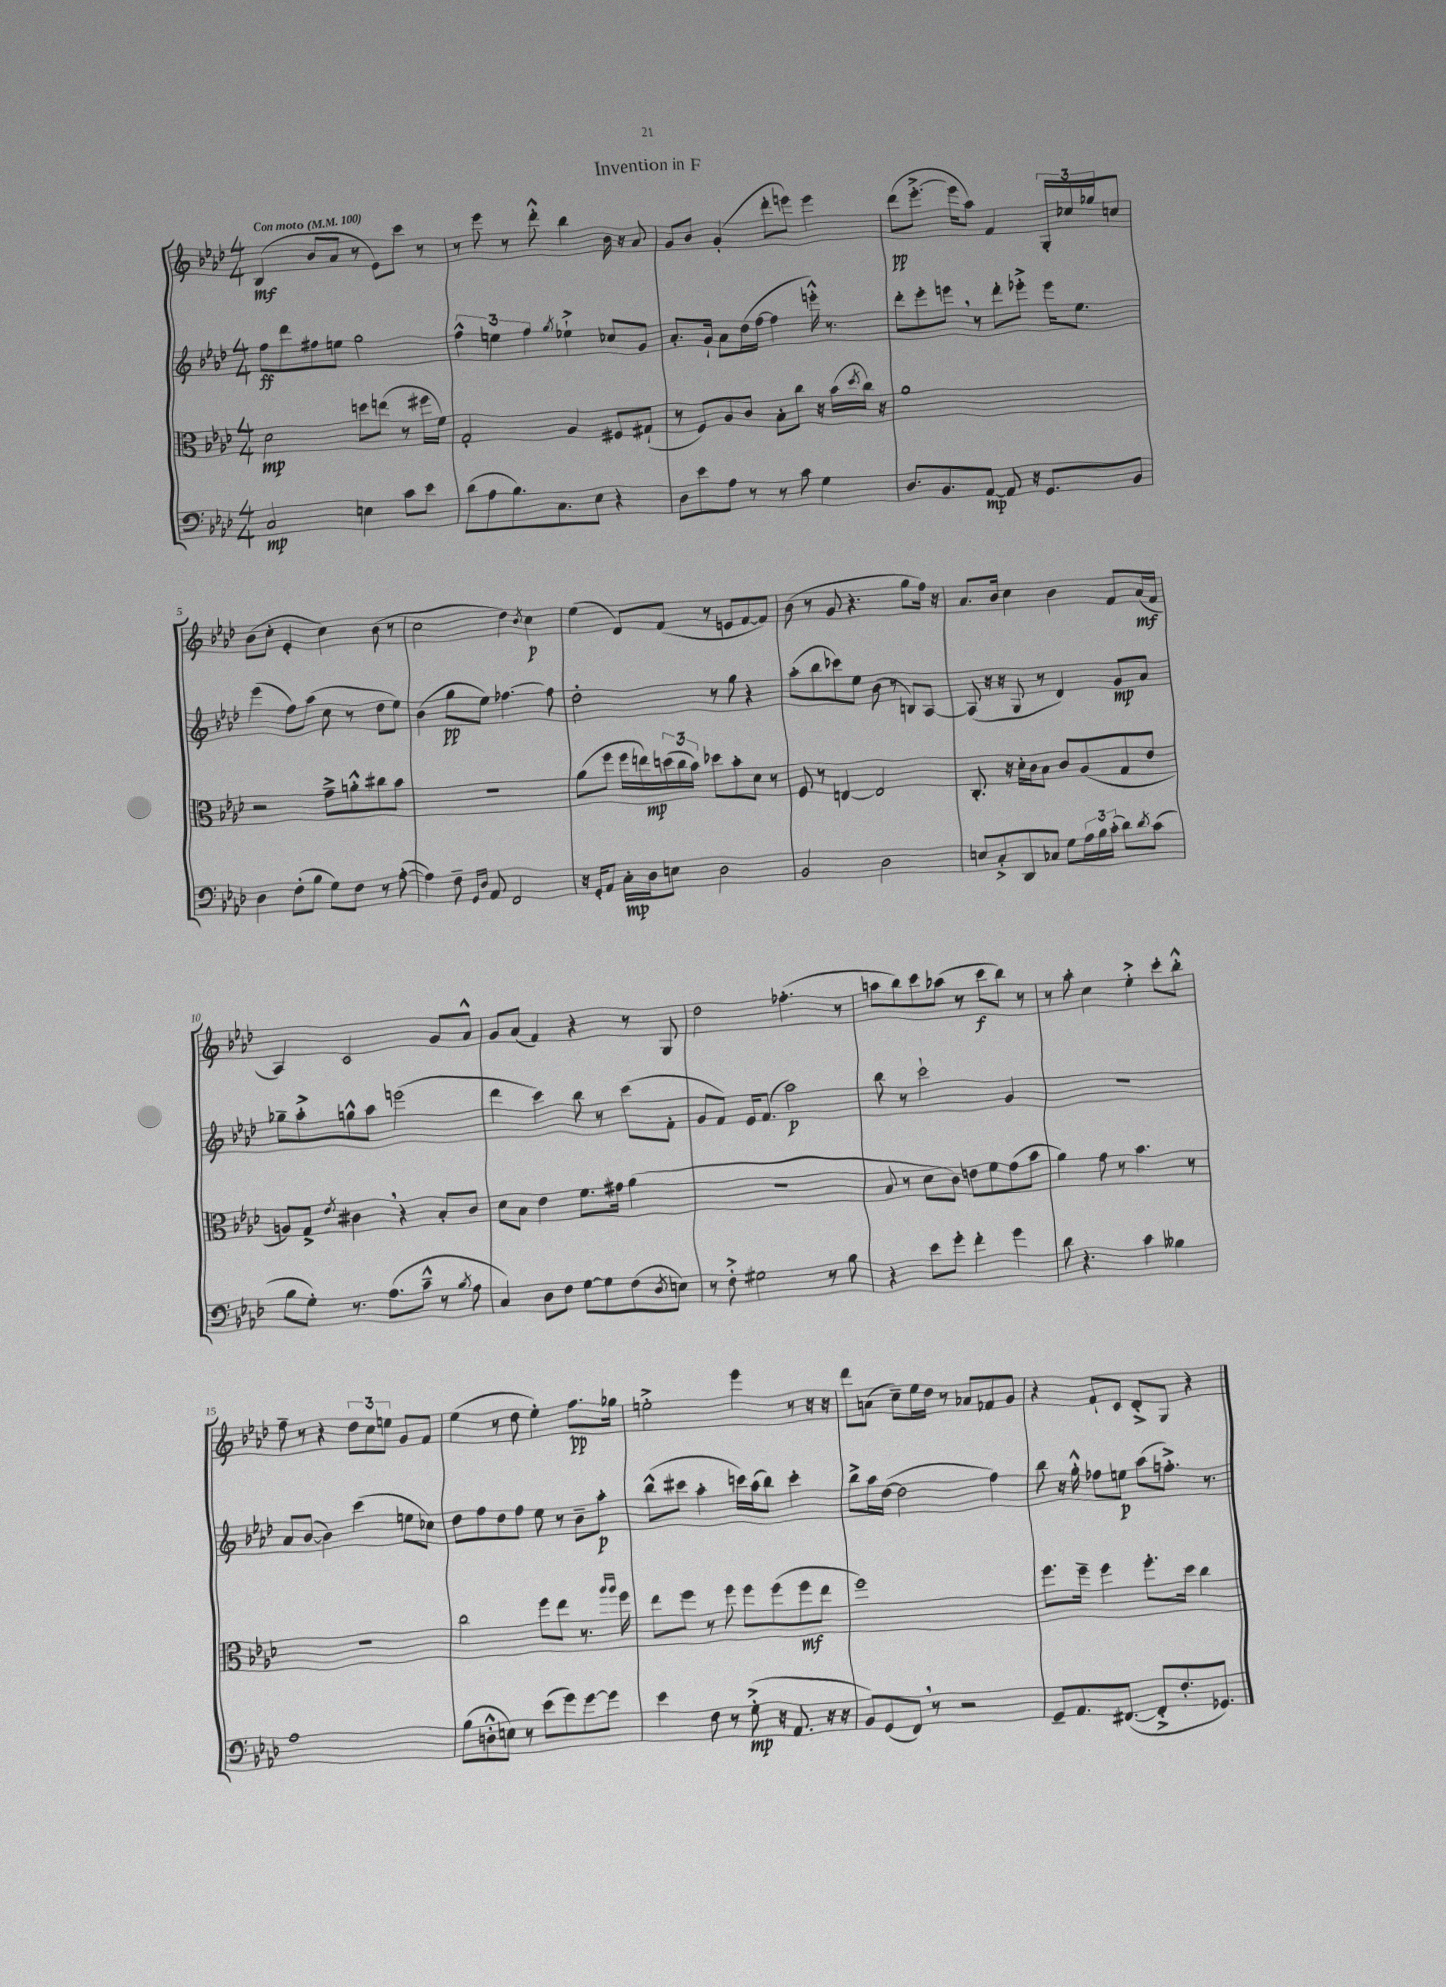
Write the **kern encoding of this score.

**kern	**kern	**kern	**kern
*staff4	*staff3	*staff2	*staff1
*clefF4	*clefC3	*clefG2	*clefG2
*k[b-e-a-d-]	*k[b-e-a-d-]	*k[b-e-a-d-]	*k[b-e-a-d-]
*M4/4	*M4/4	*M4/4	*M4/4
*MM100	*MM100	*MM100	*MM100
2C	2d-	8ff	(4B-
.	.	8ddd-	.
.	.	8ff#	8b-
.	.	8ee	8a-
4E	8dd	2gg	8r
.	(8ee	.	8e-)
8c	8r	.	8ccc
8e-	16ff#	.	8r
.	16f)	.	.
=	=	=	=
(8d-	2G'	6ff^^	8r
8A-	.	.	8eee-
.	.	6ee	.
8.B-)	.	.	8r
.	.	6ff	.
.	.	.	8ddd-'^^
8.C	.	.	.
.	.	8qgg	.
.	4A-	4ee-`^	4bb-
8E-	.	.	.
4r	8F#	8cc-	16b-
.	.	.	16r
.	(8G#`	8g	8a-
=	=	=	=
8D-	8r	8.a-'	8g
8e-	8F)	.	8b-
.	.	16g`	.
8A-	8A-	8a-	(4g'
8r	8c	(16dd-	.
.	.	[16ff	.
8r	8B-'	4ff]	8ddd-'
8c	8cc	.	8eee)
4G	16r	16eee'^^)	4eee
.	(16b-	8.r	.
.	8qdd-	.	.
.	16cc)	.	.
.	16r	.	.
=	=	=	=
8.D-	1a-	8ddd-'	(8ddd-
.	.	8eee-'	[8.eee-'^
8.BB-	.	.	.
.	.	8eee	.
.	.	.	16eee-]
[8AA-	.	8r	8aa-)
8AA-]	.	8ddd-'	4f
16r	.	8eee-'^	.
8.GG	.	.	.
.	.	16eee-	24G'
.	.	.	24cc-
.	.	8.ee-	.
.	.	.	24gg-
8BB-	.	.	8cc
=	=	=	=
4D-	2r	(4eee-	(8b-
.	.	.	8cc'
(8F'	.	8ff)	4e-'
8B-	.	(8aa-	.
8G)	8g~^	8cc	4cc)
8F	8a'^^	8r	.
8r	8cc#	8dd-	(8b-
([8A-'	8b-	8ee-)	8r
=	=	=	=
4A-])	1r	(4b-	2cc
8F~	.	8gg	.
16qqGG	.	.	.
16qqD-	.	.	.
8AA-	.	8ee-)	.
2FF	.	[4.ff-	4dd-)
.	.	.	8qb-
.	.	.	4cc
.	.	8ff-]	.
=	=	=	=
16r	(8a-	2dd-'	(4ee-
16GG'	.	.	.
8AA-	8ff	.	.
16C'	16ff	.	8d-)
16D-	16ee)	.	.
8E	(24dd	.	(8f
.	24cc	.	.
.	24b-)	.	.
2D-	8dd-	8r	8r
.	8b-'	8gg	8e
.	8d-	4r	[8f
.	8r	.	8f])
=	=	=	=
2BB-	8F	(8aa-'	(8b-
.	8r	8bb-	8r
.	[4E	8ccc-)	8g
.	.	8ee-	4.r
2D-	2E]	(8b-	.
.	.	8r	.
.	.	8B)	8gg
.	.	[8A-	16ff)
.	.	.	16r
=	=	=	=
8E	8.C'	(8A-]	8.a-
8C'^	.	16r	.
.	16r	16r	16b-
8DD-	16d-'	8G	4cc
.	16c	.	.
8C-	8B-	8r	.
8G	8c	4d-)	4b-
24A-	(8A-	.	.
24B-	.	.	.
(24c'	.	.	.
8d-)	8G	8g	8f
8qd-	.	.	.
(8c	8e-	8a-	(16a-
.	.	.	16f
=	=	=	=
8B-	8A)	8gg-~	4A-)
8G')	8G^	8aa-'^	.
.	8qe-	.	.
8.r	4c#	8gg^^	2c
.	.	8aa-	.
(8.A-	.	.	.
.	4r	(2eee	.
8c~^^	.	.	.
8r	8B-'	.	8g
8qB-	.	.	.
8A-	8c#	.	8a-^^
=	=	=	=
4C)	8d-	4ddd-	8g
.	8B-	.	(8a-
8D-	4e-	4ccc)	4f)
8F	.	.	.
[8G	8.f	8bb-	4r
8G]	.	8r	.
.	16g#	.	.
(8F	(4a-	(8ccc	8r
8qD-	.	.	.
8E)	.	8f'	8G
=	=	=	=
8r	1r	8g	2dd-
8F'^	.	8f)	.
2G#	.	16e-	.
.	.	(8.f	.
.	.	2aa-)	(4.ff-'
8r	.	.	.
8B-	.	.	8r
=	=	=	=
4r	8B-	8bb-	8aa
.	8r	8r	8bb-)
8e-	8d-	2ccc`	8ccc
8g'	8c)	.	(8aa-
4f'	8e	.	8r
.	8f	.	8ccc
4g	(8g	4g	8bb-)
.	8b-	.	8r
=	=	=	=
8d-	4a-)	1r	8r
4.r	.	.	8aa-'
.	8g	.	4cc
.	8r	.	.
4c	4.b-	.	4ee-'^
4B--	.	.	8ccc'
.	8r	.	8bb-'^^
=	=	=	=
1A-	1r	8a-	8ff~
.	.	([8b-	8r
.	.	4b-])	4r
.	.	(4ccc	12dd-
.	.	.	12cc
.	.	.	12ee
.	.	8ee	8g
.	.	8cc-)	8f
=	=	=	=
(8B-	2cc	8dd-	(4ee-
8D'^^	.	8ff	.
8E)	.	8dd-	8r
8r	.	8ff	8dd-
(8e-	8ff	8ee-	4ee-')
8g)	8ee-	8r	.
[8g	8.r	8b-~	8.ff
8g]	.	8aa-'	.
.	16qqaa-	.	.
.	16qqaa-	.	.
.	16ff	.	16gg-
=	=	=	=
4e-	8ee-	(8bb-^^	2ee'^
.	8ff	8ccc#	.
8F	8r	4aa-'	.
8r	8ff	.	.
(8G'^	8ff	16ccc)	4eee-
.	.	(16aa-	.
16r	(8ff	8bb-)	.
8.AA-	.	.	.
.	8ff	4ccc'	8r
16r	8ee-	.	16r
16r	.	.	16r
=	=	=	=
8BB-)	1ff)	8bb-^	8ddd-
(8GG	.	16aa-	(8a
.	.	([16dd-	.
8FF)	.	2dd-]	8cc~)
8r	.	.	16ee-
.	.	.	16dd-
2r	.	.	8r
.	.	.	8a-
.	.	4ff)	8f-
.	.	.	8g
=	=	=	=
8GG~	8.ff	8bb-	4r
8.AA-	.	16r	.
.	16ff~	16gg'^^	.
.	4ff	8ff-	8f`
([8.FF#	.	.	.
.	.	8ee	8c
8FF#'^]	8.ff'	(8aa-	8d-'^
8.F'	.	8.ff'^)	8G
.	16dd-	.	.
.	4cc	.	4r
8.GG-)	.	8.r	.
==	==	==	==
*-	*-	*-	*-
